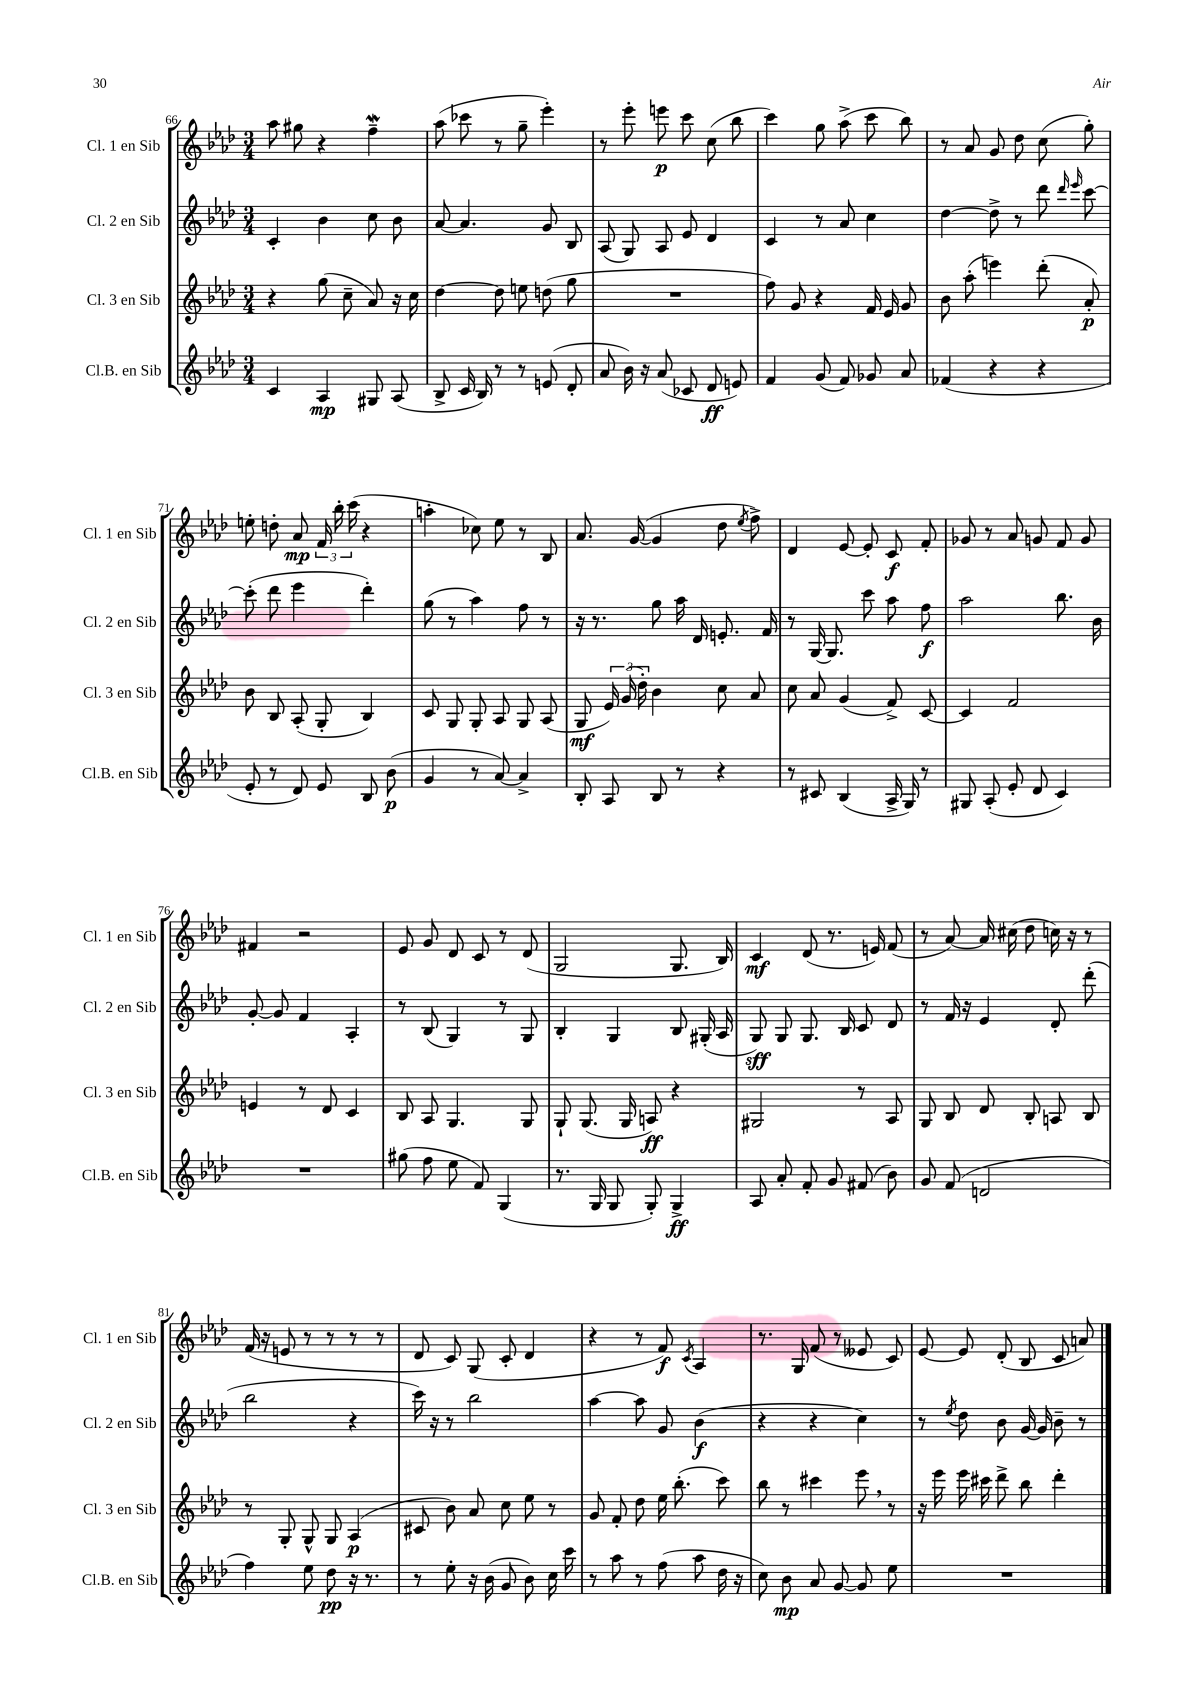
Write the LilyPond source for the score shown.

<<
\new StaffGroup <<
\new Staff = "s0" \with { instrumentName = "Cl. 1 en Sib" shortInstrumentName = "Cl. 1 en Sib" } {
    \clef treble \key aes \major \numericTimeSignature \time 3/4
    \autoBeamOff aes''8 gis''8 r4 f''4--\mordent |
    aes''8( ces'''8 r8 g''8-- ees'''4-.) |
    r8 ees'''8-. e'''8\p c'''8 c''8( bes''8 |
    c'''4) g''8 aes''8->( c'''8 bes''8) |
    r8 aes'8 g'8 des''8 c''8( g''8-.) |
    e''8-. d''8-. aes'8\mp \tuplet 3/2 { f'16 bes''16-. c'''16( } r4 |
    a''4-. ces''8) ees''8 r8 bes8 |
    aes'8. g'16~( g'4 des''8 \acciaccatura { ees''8 } f''8->) |
    des'4 ees'8~ ees'8-. c'8\f f'8-. |
    ges'8 r8 aes'8 g'8 f'8 g'8 |
    fis'4 r2 |
    ees'8 g'8 des'8 c'8 r8 des'8( |
    g2 g8. bes16) |
    c'4\mf des'8( r8. e'16) f'8( |
    r8 aes'8~) aes'16 cis''16( des''8 c''16) r16 r8 |
    f'16( r16 e'8 r8 r8 r8 r8 |
    des'8 c'8) g8( c'8-. des'4 |
    r4 r8 f'8\f) \acciaccatura { c'8 } aes4 |
    r8. g16 f'8( r8 eeses'8 c'8) |
    ees'8~ ees'8 des'8-.( bes8 c'8 a'8) \bar "|." |
}
\new Staff = "s1" \with { instrumentName = "Cl. 2 en Sib" shortInstrumentName = "Cl. 2 en Sib" } {
    \clef treble \key aes \major \numericTimeSignature \time 3/4
    \autoBeamOff c'4-. bes'4 c''8 bes'8 |
    aes'8~ aes'4. g'8 bes8 |
    aes8( g8) aes8 ees'8 des'4 |
    c'4 r8 aes'8 c''4 |
    des''4~ des''8-> r8 des'''8 \grace { des'''16 ees'''16 } c'''8~ |
    c'''8-.( des'''8 ees'''4 des'''4-.) |
    g''8( r8 aes''4) f''8 r8 |
    r16 r8. g''8 aes''16 des'16 e'8.-. f'16 |
    r8 g16~ g8. c'''8 aes''8 f''8\f |
    aes''2 bes''8. bes'16 |
    g'8~-. g'8 f'4 aes4-. |
    r8 bes8( g4) r8 g8 |
    bes4-. g4 bes8 gis16-.( aes16 |
    g8\sff) g8 g8. bes16 c'8 des'8 |
    r8 f'16 r16 ees'4 des'8-. des'''8-.( |
    bes''2 r4 |
    c'''16) r16 r8 bes''2 |
    aes''4~ aes''8 g'8 bes'4\f( |
    r4 r4 c''4) |
    r8 \acciaccatura { ees''8 } des''8 bes'8 g'16~ g'16 bes'8-- r8 \bar "|." |
}
\new Staff = "s2" \with { instrumentName = "Cl. 3 en Sib" shortInstrumentName = "Cl. 3 en Sib" } {
    \clef treble \key aes \major \numericTimeSignature \time 3/4
    \autoBeamOff r4 g''8( c''8-- aes'8) r16 c''16 |
    des''4~ des''8 e''8 d''8( g''8 |
    R2. |
    f''8) g'8 r4 f'16 ees'16 g'8 |
    bes'8 aes''8-.( e'''4) des'''8-.( aes'8-.\p) |
    bes'8 bes8 aes8-.( g8-. bes4) |
    c'8 g8 g8-. aes8 g8 aes8( |
    g8\mf \tuplet 3/2 { ees'16) g'16( des''16-.) } bes'4 c''8 aes'8 |
    c''8 aes'8 g'4( f'8->) c'8~ |
    c'4 f'2 |
    e'4 r8 des'8 c'4 |
    bes8 aes8 g4. g8 |
    g8-! g8.( g16 a8\ff) r4 |
    gis2 r8 aes8 |
    g8 bes8 des'8 bes8-. a8 bes8 |
    r8 g8-. g8-^ g8 aes4\p( |
    cis'8 bes'8) aes'8 c''8 ees''8 r8 |
    g'8 f'8-. des''8 ees''16 bes''8.-.( c'''8) |
    bes''8 r8 cis'''4 ees'''8 \breathe r8 |
    r16 ees'''16 ees'''16 cis'''16 des'''8-> bes''8 des'''4-. \bar "|." |
}
\new Staff = "s3" \with { instrumentName = "Cl.B. en Sib" shortInstrumentName = "Cl.B. en Sib" } {
    \clef treble \key aes \major \numericTimeSignature \time 3/4
    \autoBeamOff c'4 aes4\mp gis8 aes8( |
    bes8-> c'16 bes16) r8 r8 e'8( des'8-. |
    aes'8 bes'16) r16 aes'8( ces'8 des'8\ff e'8) |
    f'4 g'8( f'8) ges'8 aes'8 |
    fes'4( r4 r4 |
    ees'8-. r8 des'8) ees'8 bes8 bes'8\p( |
    g'4 r8 aes'8~) aes'4-> |
    bes8-. aes8 bes8 r8 r4 |
    r8 cis'8 bes4( aes16-> g16) r8 |
    gis8 aes8-.( ees'8-. des'8 c'4) |
    R2. |
    gis''8( f''8 ees''8 f'8) g4( |
    r8. g16 g8 g8-.) g4->\ff |
    aes8 aes'8-. f'8-. g'8 fis'8( bes'8) |
    g'8 f'8( d'2 |
    f''4) ees''8 des''8\pp r16 r8. |
    r8 ees''8-. r16 bes'16( g'8 bes'8) c''16 c'''16 |
    r8 aes''8 r8 f''8( aes''8 des''16 r16 |
    c''8) bes'8\mp aes'8 g'8~ g'8 ees''8 |
    R2. \bar "|." |
}
>>
>>
\layout { \context { \Score currentBarNumber = #66 } }
